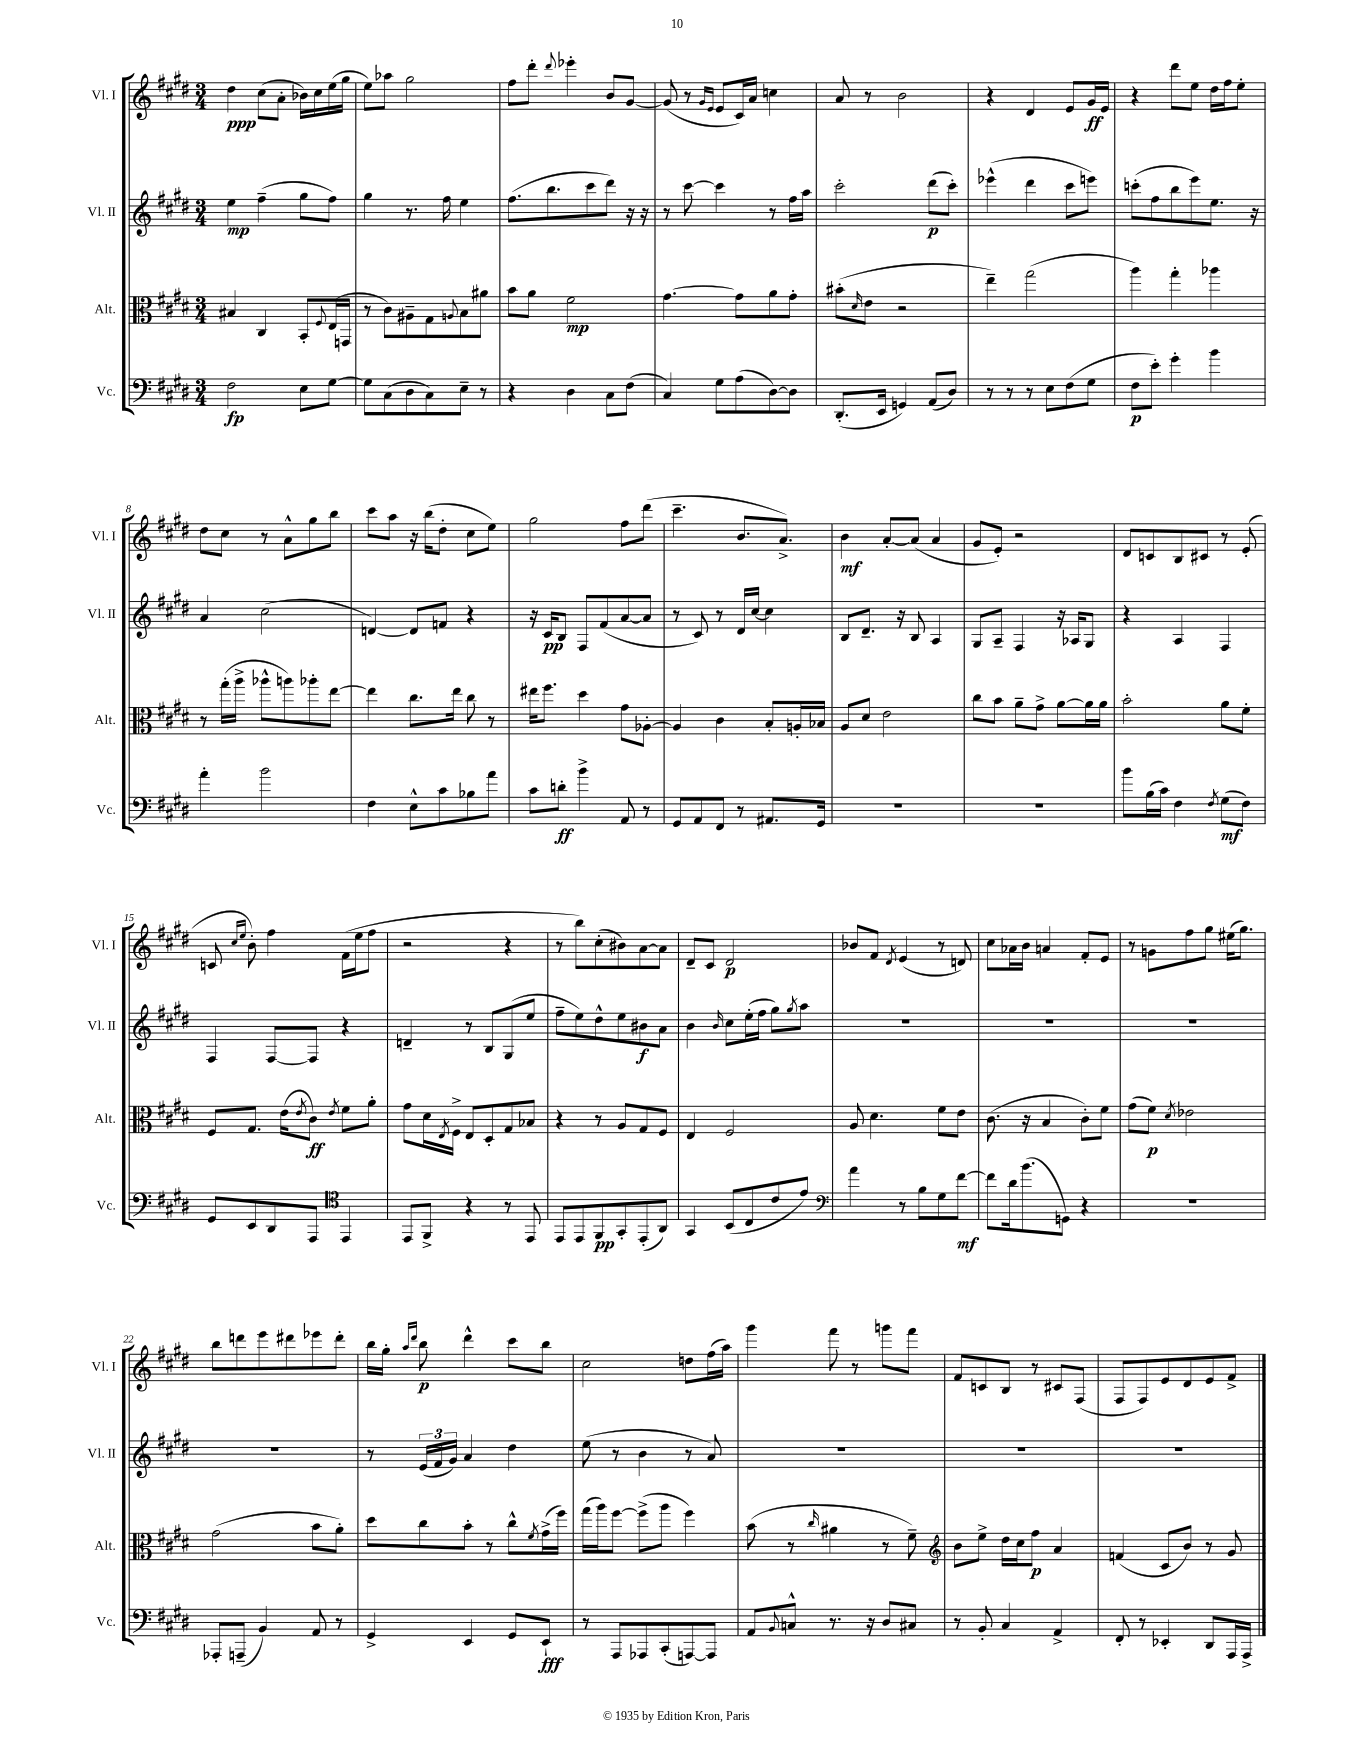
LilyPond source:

<<
\new StaffGroup <<
\new Staff = "s0" \with { instrumentName = "Vl. I" shortInstrumentName = "Vl. I" } {
    \clef treble \key e \major \numericTimeSignature \time 3/4
    dis''4\ppp cis''8( a'8-. bes'16) cis''16 e''16( gis''16 |
    e''8) aes''8 gis''2 |
    fis''8 dis'''8-. \appoggiatura { dis'''8 } ees'''4-. b'8 gis'8~ |
    gis'8( r8 \grace { gis'16 e'16 } e'8 cis'16) a'16 c''4 |
    a'8 r8 b'2 |
    r4 dis'4 e'8 gis'16\ff e'16 |
    r4 dis'''8 e''8 dis''16 fis''16 e''8-. |
    dis''8 cis''8 r8 a'8-^ gis''8 b''8 |
    cis'''8 a''8 r16 b''16( dis''8-. cis''8 e''8) |
    gis''2 fis''8 dis'''8( |
    cis'''4.-- b'8. a'8.->) |
    b'4\mf a'8~-. a'8( a'4 |
    gis'8 e'8-.) r2 |
    dis'8 c'8 b8 cis'8 r8 e'8-.( |
    c'8 \grace { cis''16 e''16 } b'8-.) fis''4 fis'16( e''16 fis''8 |
    r2 r4 |
    r8 b''8) cis''8-.( bis'8) a'8~ a'8 |
    dis'8-- cis'8 dis'2\p |
    bes'8 fis'8 \acciaccatura { dis'8 } e'4( r8 d'8) |
    cis''8 aes'16 b'16 a'4 fis'8-. e'8 |
    r8 g'8 fis''8 gis''8 eis''16( gis''8.) |
    b''8 d'''8 e'''8 dis'''8 ees'''8 dis'''8-. |
    b''16 gis''16-. \grace { a''16 dis'''16 } b''8\p dis'''4-^ cis'''8 b''8 |
    cis''2 d''8 fis''16( a''16) |
    gis'''4 fis'''8 r8 g'''8 fis'''8 |
    fis'8 c'8 b8 r8 cis'8 fis8( |
    fis8 fis8) e'8 dis'8 e'8 fis'8-> \bar "|." |
}
\new Staff = "s1" \with { instrumentName = "Vl. II" shortInstrumentName = "Vl. II" } {
    \clef treble \key e \major \numericTimeSignature \time 3/4
    e''4\mp fis''4--( gis''8 fis''8) |
    gis''4 r8. fis''16 e''4 |
    fis''8.( b''8. cis'''8 dis'''8) r16 r16 |
    r8 cis'''8~ cis'''4 r8 fis''16 a''16 |
    cis'''2-. dis'''8\p( cis'''8-.) |
    ees'''4-^( dis'''4 cis'''8 e'''8) |
    c'''8-.( fis''8 b''8 e'''8) e''8. r16 |
    a'4 cis''2( |
    d'4~) d'8 f'8 r4 |
    r16 cis'16\pp b8 fis8 fis'8( a'8~ a'8 |
    r8 cis'8) r8 dis'16 cis''16~ cis''4 |
    b8 dis'8.-- r16 b8 a4 |
    gis8 a8-- fis4 r16 aes16 gis8 |
    r4 a4 fis4 |
    fis4 fis8~ fis8 r4 |
    d'4-- r8 b8 gis8( e''8 |
    fis''8-- e''8) dis''8-^ e''8 bis'8\f a'8 |
    b'4 \grace { b'16 } cis''8 e''16-.( fis''16 gis''8) \acciaccatura { gis''8 } a''8 |
    R2. |
    R2. |
    R2. |
    R2. |
    r8 \tuplet 3/2 { e'16( fis'16 gis'16) } a'4 dis''4 |
    e''8( r8 b'4 r8 a'8) |
    R2. |
    R2. |
    R2. \bar "|." |
}
\new Staff = "s2" \with { instrumentName = "Alt." shortInstrumentName = "Alt." } {
    \clef alto \key e \major \numericTimeSignature \time 3/4
    bis4 cis4 b,8-. \appoggiatura { fis8 } e16( g,16 |
    r8 cis'8) ais8-- gis8 \appoggiatura { a8 } b8 ais'8 |
    b'8 a'8 fis'2\mp |
    gis'4.~ gis'8 a'8 gis'8-. |
    bis'8-.( \grace { dis'16 } e'8 r2 |
    e''4--) gis''2( |
    a''4) gis''4-. aes''4 |
    r8 gis''16-.( a''16-> aes''8-^ a''8) aes''8-. e''8~ |
    e''4 cis''8. e''16 cis''8 r8 |
    eis''16 fis''8. dis''4 gis'8 aes8~-. |
    aes4 cis'4 b8-. a16-. bes16 |
    a8 dis'8 e'2 |
    cis''8 b'8 a'8-- gis'8-> a'8~ a'16 a'16 |
    b'2-. a'8 fis'8-. |
    fis8 gis8. e'16( \acciaccatura { e'8 } cis'8\ff) \acciaccatura { e'8 } fis'8 a'8-. |
    gis'8 dis'16 \acciaccatura { e8 } fis16-> e8 dis8-. gis8 bes8 |
    r4 r8 a8 gis8 fis8 |
    e4 fis2 |
    a8 dis'4. fis'8 e'8 |
    cis'8.( r16 b4 cis'8-.) fis'8 |
    gis'8( fis'8\p) \acciaccatura { dis'8 } ees'2 |
    gis'2( b'8 a'8-.) |
    dis''8 cis''8 b'8-. r8 cis''8-^ \acciaccatura { fis'8 } gis'16->( fis''16) |
    gis''16( a''16) fis''8~ fis''8->( a''8 fis''4) |
    b'8( r8 \grace { cis''16 } ais'4 r8 fis'8--) |
    \clef treble b'8 e''8-> dis''16 cis''16 fis''8\p a'4 |
    f'4( cis'8 b'8) r8 gis'8 \bar "|." |
}
\new Staff = "s3" \with { instrumentName = "Vc." shortInstrumentName = "Vc." } {
    \clef bass \key e \major \numericTimeSignature \time 3/4
    fis2\fp e8 gis8~ |
    gis8 cis8( dis8 cis8) e8-- r8 |
    r4 dis4 cis8 fis8( |
    cis4) gis8 a8( dis8~) dis8 |
    dis,8.-.( e,16 g,4) a,8( dis8) |
    r8 r8 r8 e8 fis8( gis8 |
    fis8\p e'8-.) gis'4-. b'4 |
    a'4-. b'2 |
    fis4 e8-^ cis'8 bes8 a'8 |
    cis'8 d'8-.\ff b'4-> a,8 r8 |
    gis,8 a,8 fis,8 r8 ais,8. gis,16 |
    R2. |
    R2. |
    b'8 b16( cis'16) fis4 \acciaccatura { fis8 } gis8\mf( fis8) |
    gis,8 e,8 dis,8 a,,8 \clef tenor e,4 |
    e,8 fis,8-> r4 r8 e,8 |
    e,8 e,8 fis,8\pp gis,8-. e,8-.( a,8) |
    gis,4 b,8( cis8 cis'8 e'8) |
    \clef bass a'4 r8 b8 gis8 fis'8~\mf |
    fis'8 dis'16 b'8.( g,8) r4 |
    R2. |
    aes,,8-. a,,8--( b,4) a,8 r8 |
    gis,4-> e,4 gis,8 e,8-!\fff |
    r8 a,,8 aes,,8 cis,8-.( a,,8~) a,,8 |
    a,8 \appoggiatura { b,8 } c8-^ r8. r16 dis8 cis8 |
    r8 b,8-. cis4 a,4-> |
    fis,8-. r8 ees,4-. dis,8 a,,16 a,,16-> \bar "|." |
}
>>
>>
